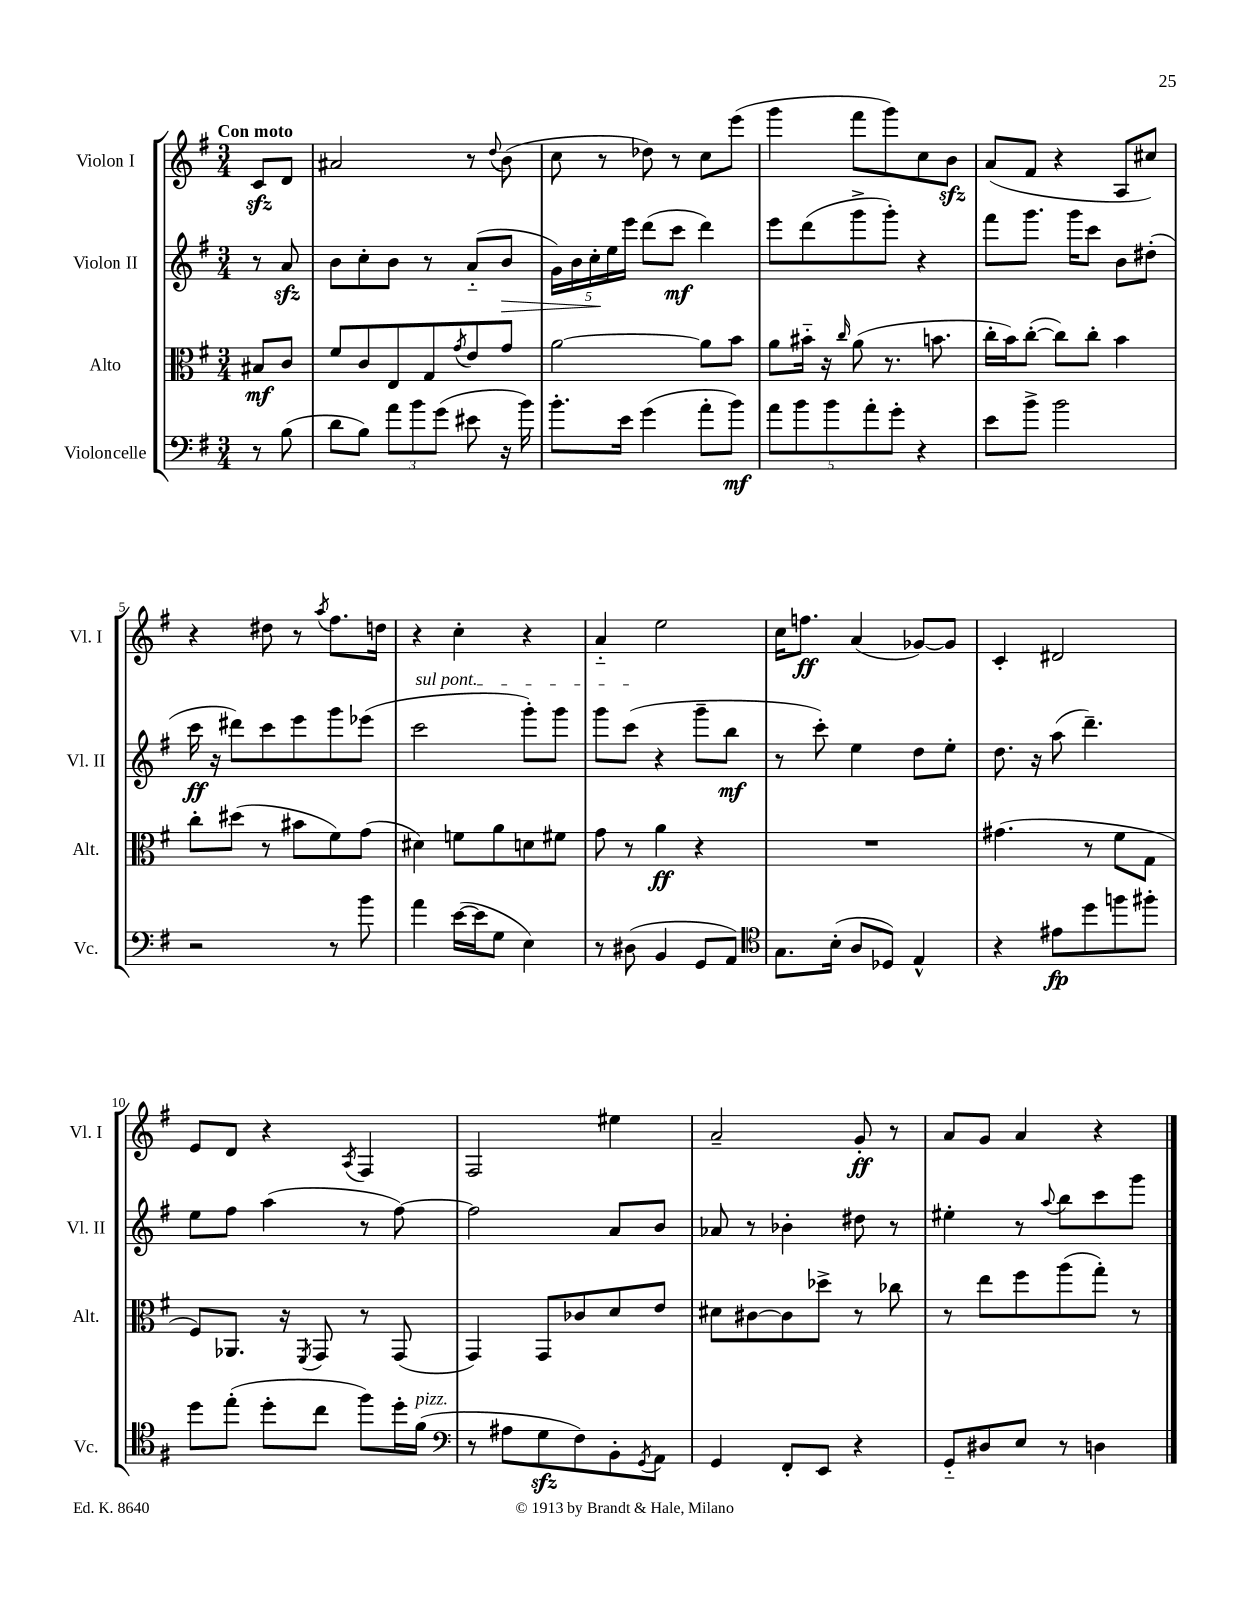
<<
\new StaffGroup <<
\new Staff = "s0" \with { instrumentName = "Violon I" shortInstrumentName = "Vl. I" } {
    \clef treble \key g \major \numericTimeSignature \time 3/4 \partial 4 \tempo "Con moto"
    c'8\sfz d'8 |
    ais'2 r8 \appoggiatura { d''8 } b'8( |
    c''8 r8 des''8) r8 c''8 e'''8( |
    g'''4 fis'''8 g'''8) c''8 b'8\sfz |
    a'8( fis'8 r4 a8 cis''8) |
    r4 dis''8 r8 \acciaccatura { a''8 } fis''8. d''16 |
    r4 c''4-. r4 |
    a'4-_ e''2 |
    c''16 f''8.\ff a'4( ges'8~) ges'8 |
    c'4-. dis'2 |
    e'8 d'8 r4 \acciaccatura { a8 } fis4 |
    fis2 eis''4 |
    a'2-- g'8-.\ff r8 |
    a'8 g'8 a'4 r4 \bar "|." |
}
\new Staff = "s1" \with { instrumentName = "Violon II" shortInstrumentName = "Vl. II" } {
    \clef treble \key g \major \numericTimeSignature \time 3/4 \partial 4
    r8 a'8\sfz |
    b'8 c''8-. b'8 r8 a'8-_( b'8\> |
    \tuplet 5/4 { g'16) b'16 c''16-.\! e''16 e'''16 } d'''8( c'''8\mf d'''4) |
    e'''8 d'''8( g'''8-> g'''8-.) r4 |
    fis'''8 g'''8. g'''16 c'''8 b'8 dis''8-.( |
    c'''16\ff r16 dis'''8) c'''8 e'''8 g'''8 ees'''8( |
    \once \override TextSpanner.bound-details.left.text = \markup { \italic "sul pont." } c'''2\startTextSpan g'''8-.) g'''8 |
    g'''8 c'''8\stopTextSpan( r4 g'''8-- b''8\mf |
    r8 c'''8-.) e''4 d''8 e''8-. |
    d''8. r16 a''8( d'''4.--) |
    e''8 fis''8 a''4( r8 fis''8~) |
    fis''2 a'8 b'8 |
    aes'8 r8 bes'4-. dis''8 r8 |
    eis''4-. r8 \appoggiatura { a''8 } b''8 c'''8 g'''8 \bar "|." |
}
\new Staff = "s2" \with { instrumentName = "Alto" shortInstrumentName = "Alt." } {
    \clef alto \key g \major \numericTimeSignature \time 3/4 \partial 4
    bis8\mf c'8 |
    fis'8 c'8 e8 g8 \acciaccatura { g'8 } e'8 g'8 |
    a'2~ a'8 b'8 |
    a'8 bis'16-_ r16 \grace { c''16 } a'8( r8. b'8. |
    c''16-. b'16) c''8~-.( c''8) c''8-. b'4 |
    c''8-. dis''8( r8 bis'8 fis'8) g'8( |
    dis'4) f'8 a'8 d'8 fis'8 |
    g'8 r8 a'4\ff r4 |
    R2. |
    gis'4.( r8 fis'8 g8 |
    fis8) aes,8. r16 \acciaccatura { fis,8 } g,8 r8 g,8( |
    g,4) g,8 ces'8 d'8 e'8 |
    dis'8 cis'8~ cis'8 des''8-> r8 ces''8 |
    r8 e''8 fis''8 a''8( g''8-.) r8 \bar "|." |
}
\new Staff = "s3" \with { instrumentName = "Violoncelle" shortInstrumentName = "Vc." } {
    \clef bass \key g \major \numericTimeSignature \time 3/4 \partial 4
    r8 b8( |
    d'8 b8) \tuplet 3/2 { a'8 b'8 g'8( } eis'8 r16 b'16) |
    b'8.-. e'16 g'4( a'8-. b'8\mf) |
    \tuplet 5/4 { a'8 b'8 b'8 a'8-. g'8-. } r4 |
    e'8 b'8-> b'2 |
    r2 r8 b'8 |
    a'4 e'16~( e'16 g8 e4) |
    r8 dis8( b,4 g,8 a,8) |
    \clef tenor g8. b16-.( a8 des8) e4-^ |
    r4 eis'8\fp d''8 f''8 fis''8-. |
    d''8 e''8-.( d''8-. c''8 fis''8) d''16-. fis'16^\markup { \italic "pizz." }( |
    \clef bass r8 ais8 g8\sfz fis8) b,8-. \acciaccatura { g,8 } a,8 |
    g,4 fis,8-. e,8 r4 |
    g,8-_ dis8 e8 r8 d4 \bar "|." |
}
>>
>>
